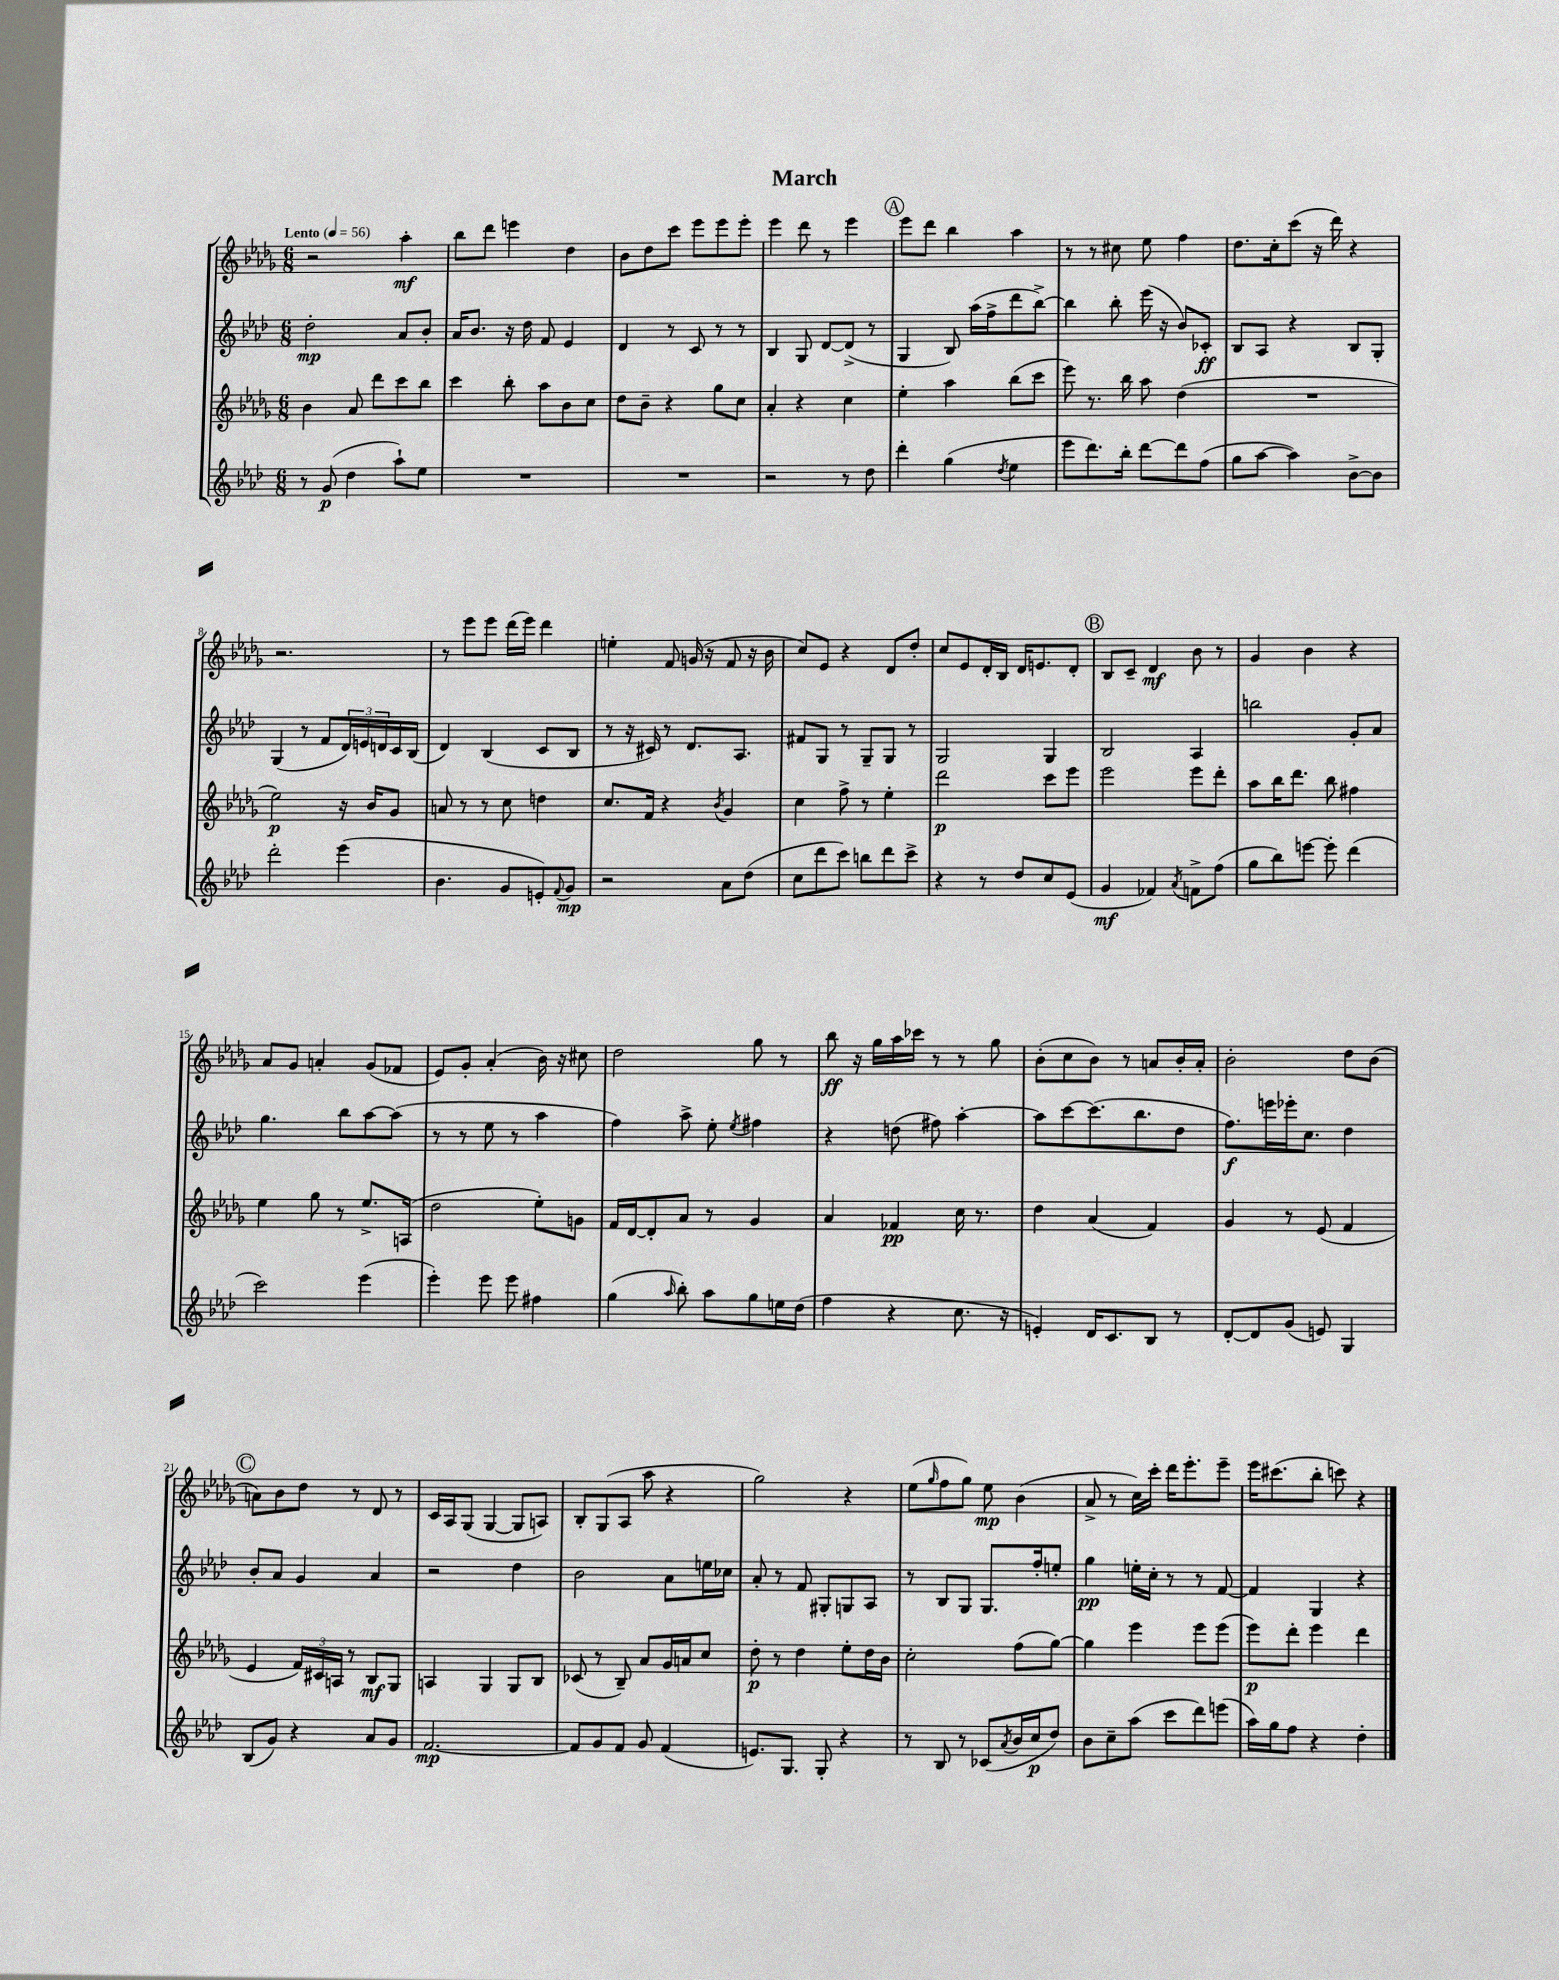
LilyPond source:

\header { title = "March" }
<<
\new StaffGroup <<
\new Staff = "s0" {
    \clef treble \key des \major \numericTimeSignature \time 6/8 \tempo "Lento" 4 = 56
    r2 aes''4-.\mf |
    bes''8 des'''8 e'''4 des''4 |
    bes'8 des''8 c'''8 ees'''8 ees'''8 ees'''8-. |
    ees'''4 des'''8 r8 ees'''4 |
    \mark \markup { \circle "A" } ees'''8 des'''8 bes''4 aes''4 |
    r8 r8 cis''8 ees''8 f''4 |
    des''8. c''16-. c'''8( r16 des'''16) r4 |
    r2. |
    r8 ees'''8 ees'''8 des'''16( ees'''16) des'''4 |
    e''4-. f'8 g'16( r16 f'8 r16 bes'16 |
    c''8) ees'8 r4 des'8 des''8-. |
    c''8 ees'8 des'16-. bes16 des'16 e'8. des'8-. |
    \mark \markup { \circle "B" } bes8 c'8-- des'4\mf bes'8 r8 |
    ges'4 bes'4 r4 |
    aes'8 ges'8 a'4-. ges'8( fes'8 |
    ees'8) ges'8-. aes'4-.( bes'16) r16 cis''8 |
    des''2 ges''8 r8 |
    bes''8\ff r16 ges''16 aes''16 ces'''16 r8 r8 ges''8 |
    bes'8-.( c''8 bes'8) r8 a'8 bes'16-. a'16-. |
    bes'2-. des''8 bes'8( |
    \mark \markup { \circle "C" } a'8) bes'8 des''8 r8 des'8 r8 |
    c'16 aes16 ges8( ges4~ ges8 a8) |
    bes8-. ges8( aes8 aes''8 r4 |
    ges''2) r4 |
    ees''8( \grace { ges''16 } f''8 ges''8) ees''8\mp bes'4( |
    aes'8-> r8 c''16) c'''16-. des'''16 ees'''8.-. ees'''8-- |
    ees'''16 cis'''8.( bes''8-. c'''8) r4 \bar "|." |
}
\new Staff = "s1" {
    \clef treble \key aes \major \numericTimeSignature \time 6/8
    des''2-.\mp aes'8 bes'8-. |
    aes'16 bes'8. r16 des''16 f'8 ees'4 |
    des'4 r8 c'8 r8 r8 |
    bes4 g8 des'8~ des'8->( r8 |
    \mark \markup { \circle "A" } g4 bes8) aes''16( f''16-> des'''8 bes''8~->) |
    bes''4 bes''8-. ees'''16( r16 bes'8) ces'8-.\ff |
    bes8 aes8 r4 bes8 g8-. |
    g4( r8 f'8 \tuplet 3/2 { des'16) e'16 d'16 } c'16 bes16( |
    des'4) bes4( c'8 bes8 |
    r8 r16 cis'16) r8 des'8. aes8. |
    fis'8 g8 r8 g8-- g8 r8 |
    g2 g4 |
    \mark \markup { \circle "B" } bes2 aes4 |
    b''2 g'8-. aes'8 |
    g''4. bes''8 aes''8~ aes''8( |
    r8 r8 ees''8 r8 aes''4 |
    f''4) aes''8-> ees''8-. \acciaccatura { ees''8 } fis''4 |
    r4 d''8( fis''8) aes''4~-. |
    aes''8 c'''8~ c'''8.( bes''8. des''8 |
    f''8.\f) e'''16 ees'''16-. c''8. des''4 |
    \mark \markup { \circle "C" } bes'8-. aes'8 g'4 aes'4 |
    r2 des''4 |
    bes'2 aes'8 e''16 ces''16 |
    aes'8-. r8 f'8 gis8-. g8 aes8 |
    r8 bes8 g8 g8. f''16-. e''8-. |
    g''4\pp e''16-. c''16-. r8 r8 f'8~ |
    f'4 g4 r4 \bar "|." |
}
\new Staff = "s2" {
    \clef treble \key des \major \numericTimeSignature \time 6/8
    bes'4 aes'8 des'''8 c'''8 bes''8 |
    c'''4 bes''8-. aes''8 bes'8 c''8 |
    des''8 bes'8-- r4 ges''8 c''8 |
    aes'4-. r4 c''4 |
    \mark \markup { \circle "A" } ees''4-. aes''4 bes''8( c'''8 |
    ees'''8) r8. bes''16 aes''8 des''4( |
    R2. |
    ees''2\p) r16 bes'16 ges'8 |
    a'8 r8 r8 c''8 d''4 |
    c''8. f'16 r4 \acciaccatura { bes'8 } ges'4 |
    c''4 f''8-> r8 ees''4-. |
    des'''2\p c'''8 ees'''8 |
    \mark \markup { \circle "B" } ees'''2 ees'''8 des'''8-. |
    aes''8 bes''16 des'''8. bes''8 fis''4 |
    ees''4 ges''8 r8 ees''8.-> a16( |
    des''2 ees''8-.) g'8 |
    f'16 des'16~ des'8-. aes'8 r8 ges'4 |
    aes'4 fes'4\pp c''16 r8. |
    des''4 aes'4( f'4) |
    ges'4 r8 ees'8( f'4 |
    \mark \markup { \circle "C" } ees'4 \tuplet 3/2 { f'16) cis'16 a16 } r8 bes8\mf ges8 |
    a4 ges4 ges8 bes8 |
    ces'8( r8 bes8--) aes'8 ges'16 a'16 c''8 |
    des''8-.\p r8 des''4 ees''8-. des''16 bes'16 |
    c''2-. f''8( ges''8~) |
    ges''4 ees'''4 ees'''8 ees'''8( |
    ees'''8\p) des'''8-. ees'''4 des'''4 \bar "|." |
}
\new Staff = "s3" {
    \clef treble \key aes \major \numericTimeSignature \time 6/8
    r8 g'8\p( des''4 aes''8-!) ees''8 |
    R2. |
    R2. |
    r2 r8 des''8 |
    \mark \markup { \circle "A" } des'''4-. g''4( \acciaccatura { des''8 } ees''4 |
    ees'''8 des'''8.) bes''16-. des'''8~ des'''8 f''8( |
    g''8 aes''8~ aes''4) bes'8~-> bes'8 |
    des'''2-. ees'''4( |
    bes'4. g'8 e'8-.) \appoggiatura { f'8 } g'8\mp |
    r2 aes'8 des''8( |
    c''8 des'''8 c'''8) b''8 des'''8 c'''8-> |
    r4 r8 des''8 c''8 ees'8( |
    \mark \markup { \circle "B" } g'4\mf fes'4) \acciaccatura { aes'8 } f'8-> f''8( |
    g''8 bes''8) e'''8~ e'''8-. des'''4( |
    c'''2) ees'''4( |
    ees'''4-.) ees'''8 ees'''8 fis''4 |
    g''4( \grace { aes''16 } bes''8-.) aes''8 g''8 e''16 des''16( |
    f''4 r4 c''8. r16 |
    e'4-.) des'16 c'8. bes8 r8 |
    des'8~-. des'8 g'8( e'8) g4 |
    \mark \markup { \circle "C" } bes8( g'8) r4 aes'8 g'8 |
    f'2.~\mp |
    f'8 g'8 f'8 g'8 f'4( |
    e'8.) g8. g8-. r4 |
    r8 bes8 r8 ces'8( \acciaccatura { aes'8 } bes'16 c''16\p des''8) |
    bes'8 c''8-- aes''8( c'''8 des'''8) e'''8( |
    aes''16) g''16 f''8 r4 des''4-. \bar "|." |
}
>>
>>
